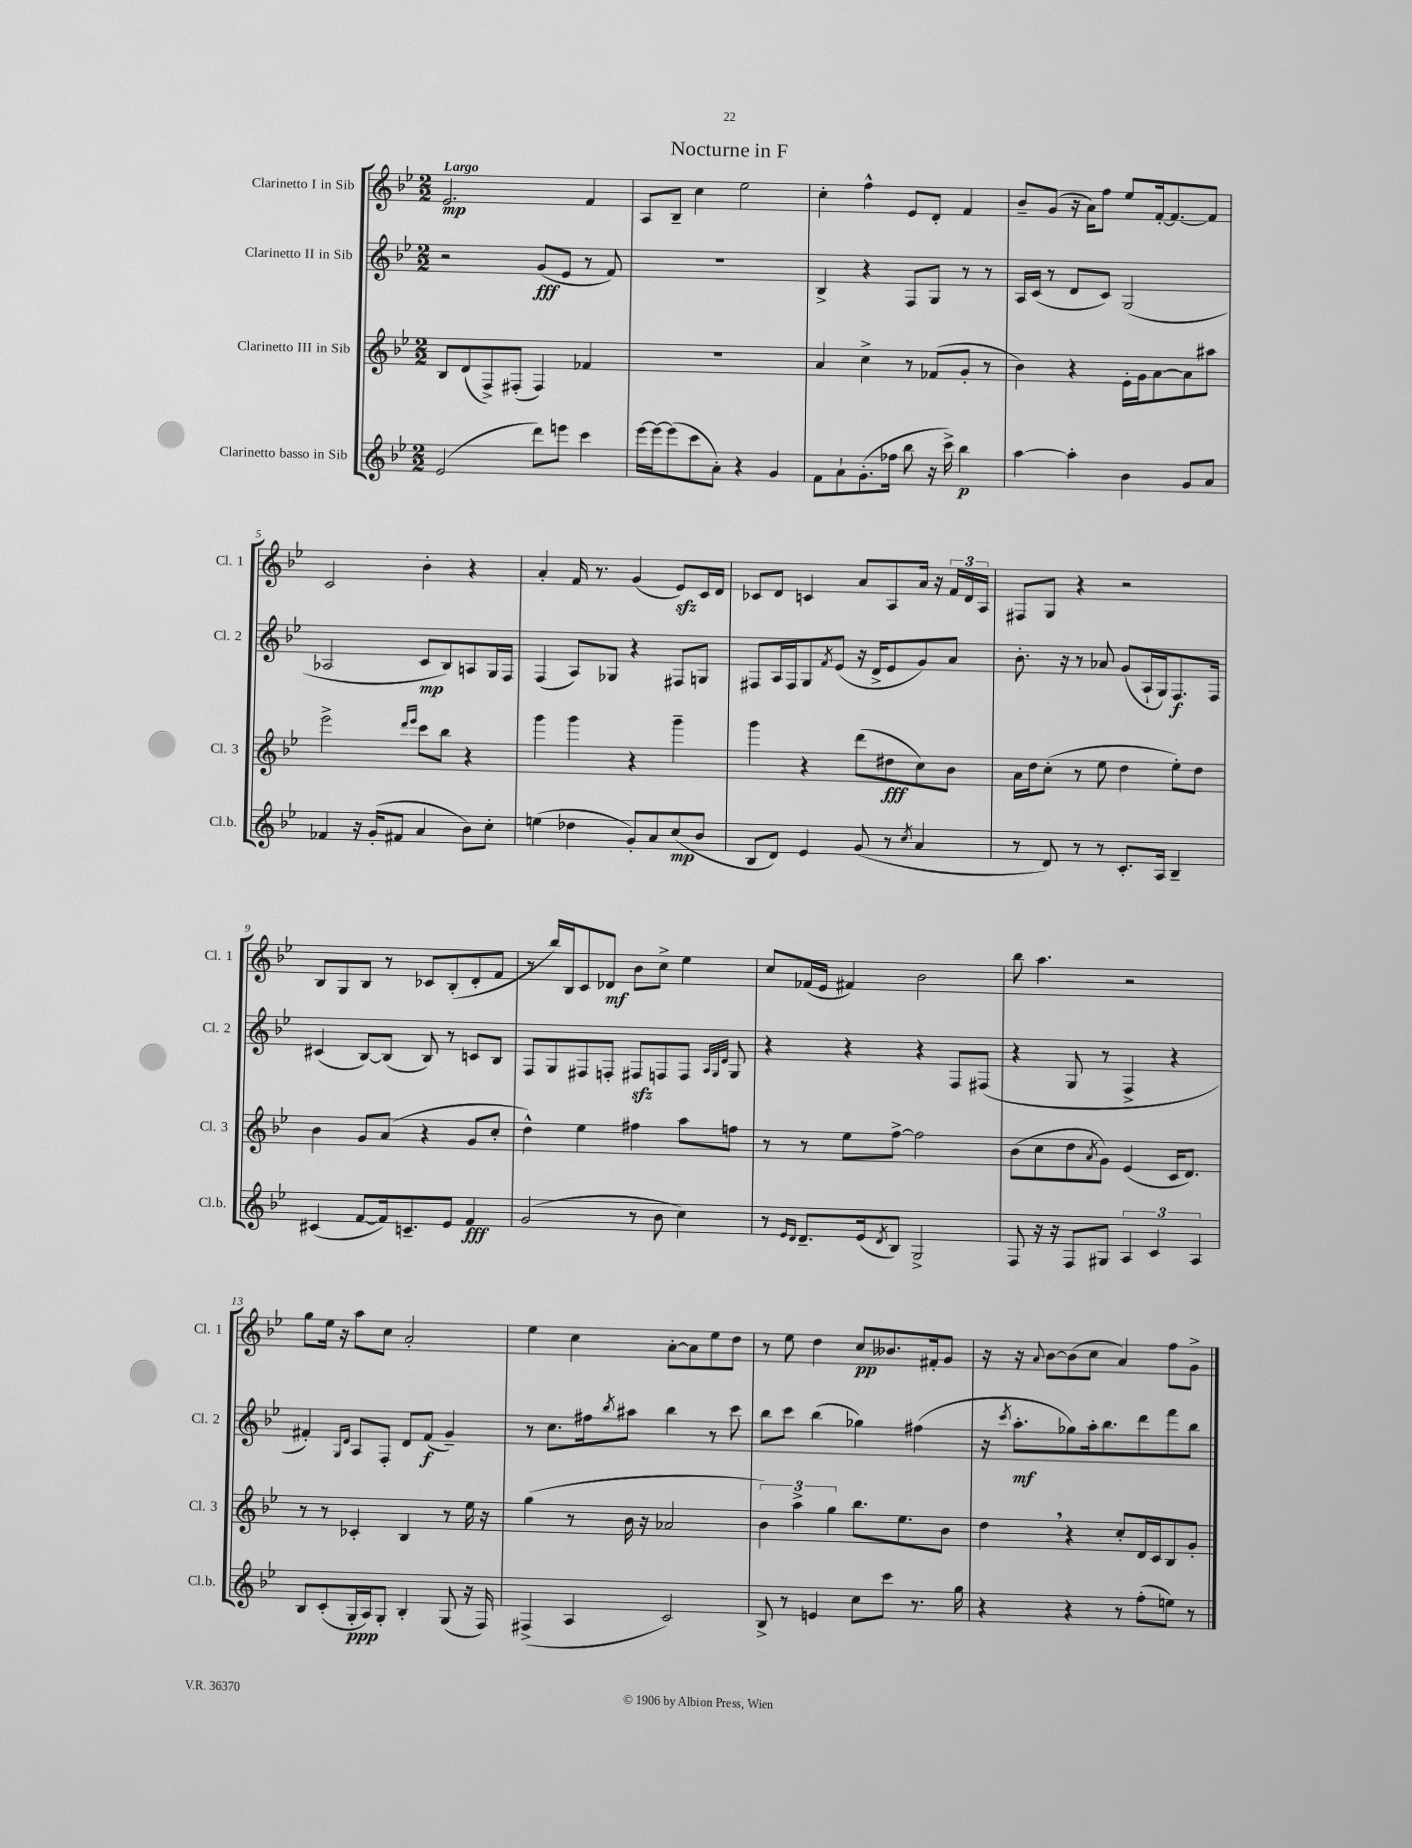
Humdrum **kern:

**kern	**kern	**kern	**kern
*staff4	*staff3	*staff2	*staff1
*clefG2	*clefG2	*clefG2	*clefG2
*k[b-e-]	*k[b-e-]	*k[b-e-]	*k[b-e-]
*M2/2	*M2/2	*M2/2	*M2/2
(2e-/	8B-/L	2r	2.e-/
.	(8d/	.	.
.	8F^/)	.	.
.	(8F#'/J	.	.
8ddd\L)	4F#/)	(8g/L	.
8eee\J	.	8e-/J	.
4ccc\	4f-/	8r	4f/
.	.	8f/)	.
=	=	=	=
[16eee-\LL	1r	1r	8A/L
16eee-\_J	.	.	.
(8eee-\]	.	.	8B-~/J
8ccc\	.	.	4cc\
8a'\J)	.	.	.
4r	.	.	2ee-\
4g/	.	.	.
=	=	=	=
8f\L	4a/	4B-^/	4cc'\
8a`\	.	.	.
(8.g'\	4cc^\	4r	4ff^^\
16ff-\Jk	.	.	.
8bb-\	8r	8F/L	8e-/L
16r	(8f-/L	8G/J	8d'/J
16ccc^\)	.	.	.
4bb-\	8g'/J	8r	4f/
.	8r	8r	.
=	=	=	=
[4aa\	4b-\)	16A/LL	8b-~/L
.	.	(16c/JJ	.
.	.	8r	(8g/J
4aa'\]	4r	8d/L	16r
.	.	.	16a\LK)
.	.	8c/J)	8ff\J
4b-\	16e-'\LL	(2G/	8ee-/L
.	16g\J	.	.
.	[8a\	.	[16f'/k
.	.	.	8.f/_
8g/L	8a\]	.	.
8a/J	8aa#\J	.	8f/]J
=	=	=	=
4f-/	2eee-^\	2A-/	2c/
16r	.	.	.
(16g'/LK	.	.	.
8f#/J	.	.	.
.	16qqddd/LL	.	.
.	16qqeee-/JJ	.	.
4a/	8ccc\L	8c/L	4b-'\
.	8bb-\J	8B-/)	.
8b-\L)	4r	8A/	4r
8cc'\J	.	16G/L	.
.	.	16F/JJ	.
=	=	=	=
(4ee\	4ggg\	(4F/	4a'/
4dd-\	4ggg\	8A/L)	16f/
.	.	.	8.r
.	.	8G-/J	.
8g'/L)	4r	4r	(4g/
8a/	.	.	.
(8cc/	4ggg~\	8F#/L	8e-/L)
8b-/J	.	8G/J	16c/L
.	.	.	16d/JJ
=	=	=	=
8B-/L	4ggg\	8F#/L	8c-/L
8d/J)	.	16A/L	8d/J
.	.	16F#/J	.
4e-/	4r	8G/	4c/
.	.	8qf/	.
.	.	(8e-/J	.
(8g/	(8ddd\L	16r	8a/L
.	.	16d^/LK	.
8r	8dd#\	8e-/	8A/
8qcc/	.	.	.
4a/	8cc\)	8g/)	16a/Jk
.	.	.	16r
.	8b-\J	8a/J	24f/LL
.	.	.	24d/
.	.	.	24A/JJ
=	=	=	=
8r	16a\LL	8.b-'\	8F#/L
.	16dd\J	.	.
8d/)	(8cc'\J	.	8G/J
.	.	16r	.
8r	8r	8r	4r
8r	8ee-\	8a-/	.
8.c'/L	4dd\	(8g/L	2r
.	.	16A`/L	.
16A/Jk	.	16G/J)	.
4B-~/	8ee-'\L)	8.F/	.
.	8dd\J	.	.
.	.	16F/Jk	.
=	=	=	=
(4c#/	4b-\	(4c#/	8B-/L
.	.	.	8G/
[8f/L	8g/L	[8B-/L)	8B-/J
16f/]k)	(8a/J	(8B-/]J	8r
8.c~/	.	.	.
.	4r	8B-/)	8c-/L
8e-/J	.	8r	(8B-'/
4f/	8g/L	8c/L	8d'/
.	8cc'/J	8B-/J	8f/J
=	=	=	=
(2g/	4dd^^\)	8F/L	8r
.	.	8G/	16bb-/LL)
.	.	.	16B-/J
.	4ee-\	8F#/	8c/
.	.	8F'/J	8d-/J
8r	4ff#\	8F#/L	8b-\L
8b-\	.	8F/	8cc^\J
4cc\)	8aa\L	8F/J	4ee-\
.	.	32qqA/LLL	.
.	.	32qqG/	.
.	.	32qqd/JJJ	.
.	8ff\J	8G/	.
=	=	=	=
8r	8r	4r	8cc/L
16qqe-/LL	.	.	.
16qqd/JJ	.	.	.
8.d~/L	8r	.	(16f-/L
.	.	.	16e-/JJ
.	8ee-\L	4r	4f#/)
(16e-/k	.	.	.
8qd/	.	.	.
8B-/J)	[8ff^\J	.	.
2G^/	2ff\]	4r	2b-\
.	.	8F/L	.
.	.	(8F#/J	.
=	=	=	=
8F/	(8b-\L	4r	8bb-\
16r	8cc\	.	4.aa\
16r	.	.	.
8F/L	8dd\	8G/	.
.	8qa/	.	.
8G#/J	8g\J)	8r	.
6A/	(4e-/	4F^/	2r
6c/	.	.	.
.	16c/LK	4r	.
.	8.d/J)	.	.
6A/	.	.	.
=	=	=	=
8B-/L	8r	4f#'/)	8gg\L
(8c'/	8r	.	16ee-\Jk
.	.	.	16r
.	.	16qqG/LL	.
.	.	16qqd/JJ	.
16G'/L	4c-'/	8A/L	8aa\L
16A/J)	.	.	.
8G'/J	.	8F'/J	8cc\J
4B-'/	4B-/	8d/L	2a'/
.	.	(8f#/J	.
(8G/	8r	4g~/)	.
16r	16ee-\	.	.
16F/)	16r	.	.
=	=	=	=
(4F#^/	(4gg\	8r	4ee-\
.	.	8.cc\L	.
4A/	8r	.	4cc\
.	.	16ff#\k	.
.	.	8qbb-/	.
.	16b-\	8aa#\J	.
.	16r	.	.
2c/)	2a-/	4bb-\	[8a'\L
.	.	.	8a\]
.	.	8r	8ee-\
.	.	8ccc\	8dd\J
=	=	=	=
8B-^/	6b-\)	8bb-\L	8r
8r	.	8ccc\J	8ee-\
.	6aa^\	.	.
4e/	.	(4bb-\	4dd\
.	6gg\	.	.
8cc\L	8.bb-\L	4gg-\)	8cc/L
8ccc\J	.	.	8.b--/
.	8.ee-\	.	.
8.r	.	(4ff#\	.
.	.	.	16f#'/k
.	8b-\J	.	8g/J
16gg\	.	.	.
=	=	=	=
4r	4dd\	16r	16r
.	.	8qccc/	.
.	.	8.aa'\L	16r
.	.	.	8qqa/
.	.	.	[8b-\L
4r	4r	8gg-\)	(8b-\]
.	.	16aa'\k	8cc\J
.	.	8.bb-\	.
8r	8cc'/L	.	4a/)
(8ff'\L	16d/L	8ddd\	.
.	16c/J	.	.
8ee\J)	8B-/	8fff\	8ff\L
8r	8g'/J	8bb-\J	8g^\J
==	==	==	==
*-	*-	*-	*-
